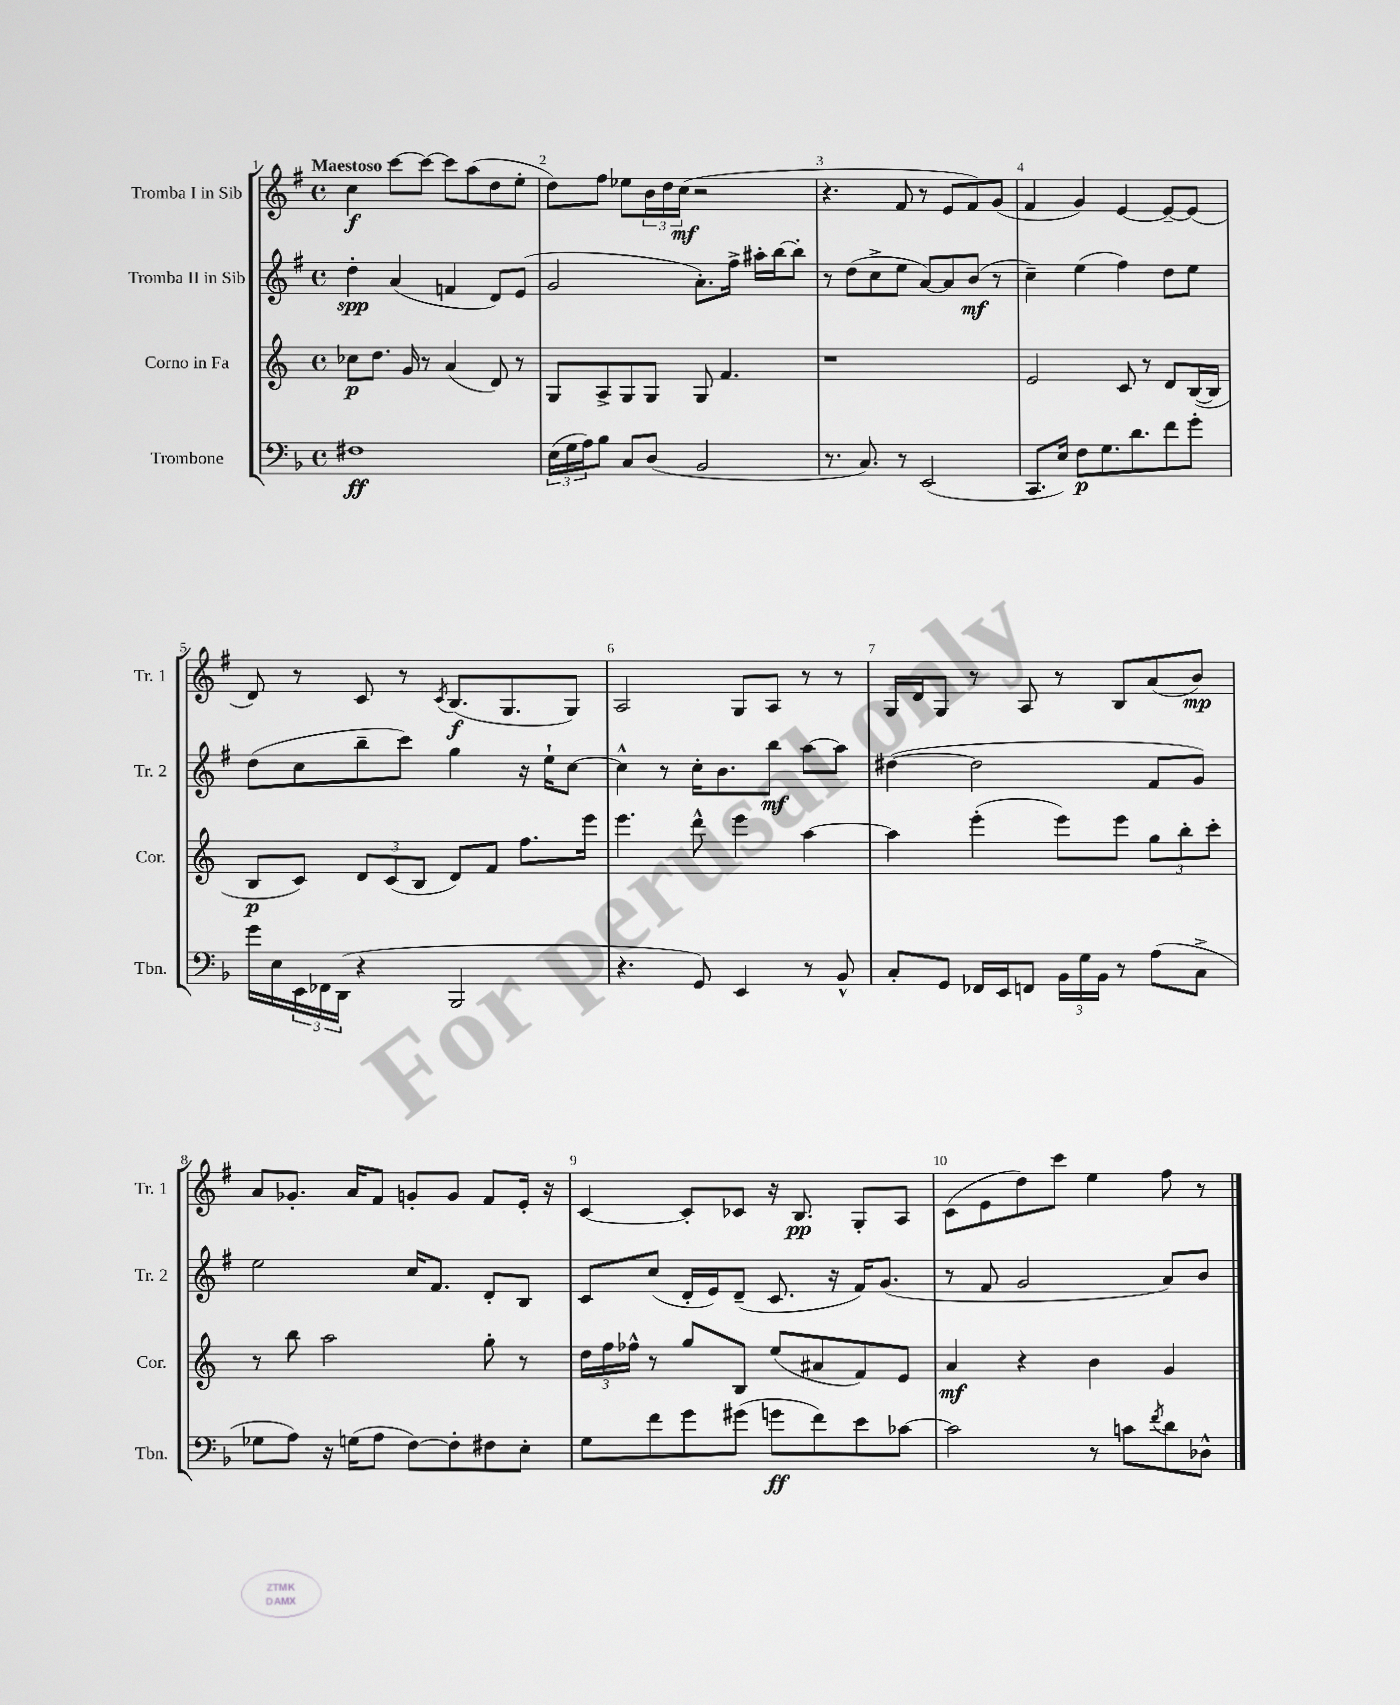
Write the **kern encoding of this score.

**kern	**dynam	**kern	**dynam	**kern	**dynam	**kern	**dynam
*part4	*part4	*part3	*part3	*part2	*part2	*part1	*part1
*staff4	*staff4	*staff3	*staff3	*staff2	*staff2	*staff1	*staff1
*I"Trombone	*	*I"Corno in Fa	*	*I"Tromba II in Sib	*	*I"Tromba I in Sib	*
*I'Tbn.	*	*I'Cor.	*	*I'Tr. 2	*	*I'Tr. 1	*
*clefF4	*	*clefG2	*	*clefG2	*	*clefG2	*
*k[b-]	*	*k[]	*	*k[f#]	*	*k[f#]	*
*M4/4	*	*M4/4	*	*M4/4	*	*M4/4	*
*met(c)	*	*met(c)	*	*met(c)	*	*met(c)	*
=1	=1	=1	=1	=1	=1	=1	=1
!	!	!	!	!	!	!LO:TX:a:B:t=Maestoso	!
1F#X	ff	8cc-X\L	p	4dd'\	spp	4cc\	f
.	.	8.dd\J	.	.	.	.	.
.	.	.	.	(4a/	.	[8ccc\L	.
.	.	16g/	.	.	.	.	.
.	.	8r	.	.	.	8ccc\J_	.
.	.	(4a/	.	4fn/	.	8ccc\L]	.
.	.	.	.	.	.	(8aa\	.
.	.	8d/)	.	8d/L)	.	8dd\	.
.	.	8r	.	(8e/J	.	8ee'\J	.
=2	=2	=2	=2	=2	=2	=2	=2
(24E\LL	.	8G/L	.	2g/	.	8dd\L)	.
24G\	.	.	.	.	.	.	.
24A\J)	.	.	.	.	.	.	.
8B-\J	.	8A^/	.	.	.	8ff#\J	.
8C/L	.	8G/	.	.	.	8ee-X\L	.
(8D/J	.	8G/J	.	.	.	24b\L	.
.	.	.	.	.	.	24dd\	.
.	.	.	.	.	.	(24cc\JJ	mf
2BB-/	.	8G/	.	8.a'\L)	.	2r	.
.	.	4.f/	.	.	.	.	.
.	.	.	.	16ff#^\Jk	.	.	.
.	.	.	.	16aa#X'\LL	.	.	.
.	.	.	.	[16bb\J	.	.	.
.	.	.	.	8bb'\J]	.	.	.
=3	=3	=3	=3	=3	=3	=3	=3
8.r	.	1r	.	8r	.	4.r	.
.	.	.	.	(8dd\L	.	.	.
8.C/)	.	.	.	.	.	.	.
.	.	.	.	8cc^\	.	.	.
8r	.	.	.	8ee\J	.	8f#/	.
(2EE/	.	.	.	[8a/L)	.	8r	.
.	.	.	.	8a/]	.	8e/L	.
.	.	.	.	(8b/J	mf	8f#/)	.
.	.	.	.	8r	.	(8g/J	.
=4	=4	=4	=4	=4	=4	=4	=4
8.CC/L	.	2e/	.	4cc~\)	.	4f#/	.
16E/Jk)	.	.	.	.	.	.	.
8F\L	p	.	.	(4ee\	.	4g/)	.
8.G\	.	.	.	.	.	.	.
.	.	8c/	.	4ff#\)	.	[4e/	.
8.d\	.	.	.	.	.	.	.
.	.	8r	.	.	.	.	.
8f\	.	8d/L	.	8dd\L	.	8e~/L_	.
8g'\J	.	([16B/L	.	8ee\J	.	(8e/J]	.
.	.	16B/JJ]	.	.	.	.	.
!!LO:LB:g=z
=5	=5	=5	=5	=5	=5	=5	=5
16g\LL	.	8B/L	p	(8dd\L	.	8d/)	.
16E\	.	.	.	.	.	.	.
24EE\	.	8c/J)	.	8cc\	.	8r	.
24FF-X\	.	.	.	.	.	.	.
(24DD\JJ	.	.	.	.	.	.	.
4r	.	12d/L	.	8bb~\	.	8c/	.
.	.	(12c/	.	.	.	.	.
.	.	.	.	8ccc\J)	.	8r	.
.	.	12B/J	.	.	.	.	.
.	.	.	.	.	.	8qc/	.
2BBB-/	.	8d/L)	.	4gg\	.	(8.B/L	f
.	.	8f/J	.	.	.	.	.
.	.	.	.	.	.	8.G/	.
.	.	8.ff\L	.	16r	.	.	.
.	.	.	.	16ee`\KL	.	.	.
.	.	.	.	[8cc\J	.	8G/J)	.
.	.	16eee\Jk	.	.	.	.	.
=6	=6	=6	=6	=6	=6	=6	=6
4.r	.	4.eee\	.	4cc^^\]	.	2A/	.
.	.	.	.	8r	.	.	.
8GG/)	.	8ddd^^\	.	16cc'\KL	.	.	.
.	.	.	.	8.b\	.	.	.
4EE/	.	4eee\	.	.	.	8G/L	.
.	.	.	.	8bb\J	mf	8A/J	.
8r	.	[4aa\	.	[8aa\L	.	8r	.
8BB-^^/	.	.	.	8aa\J]	.	8r	.
=7	=7	=7	=7	=7	=7	=7	=7
8C'/L	.	4aa\]	.	([4dd#X\	.	16G/LL	.
.	.	.	.	.	.	16d/J	.
8GG/J	.	.	.	.	.	8G/J	.
16FF-X/LL	.	(4eee'\	.	2dd#\]	.	8r	.
16EE/J	.	.	.	.	.	.	.
8FFn/J	.	.	.	.	.	8A/	.
24BB-\LL	.	8eee\L)	.	.	.	8r	.
24G\	.	.	.	.	.	.	.
24BB-\JJ	.	.	.	.	.	.	.
8r	.	8eee\J	.	.	.	8B/L	.
(8A\L	.	12gg\L	.	8f#/L	.	(8a/	.
.	.	12bb'\	.	.	.	.	.
8C^\J	.	.	.	8g/J)	.	8b/J)	mp
.	.	12ccc'\J	.	.	.	.	.
!!LO:LB:g=z
=8	=8	=8	=8	=8	=8	=8	=8
8G-X\L	.	8r	.	2ee\	.	8a/L	.
8A\J)	.	8bb\	.	.	.	8.g-X'/J	.
16r	.	2aa\	.	.	.	.	.
(16Gn\KL	.	.	.	.	.	16a/KL	.
8A\J	.	.	.	.	.	8f#/J	.
[8F\L)	.	.	.	16cc/KL	.	8gn'/L	.
.	.	.	.	8.f#/J	.	.	.
8F'\]	.	.	.	.	.	8g/J	.
8F#X\	.	8gg'\	.	8d'/L	.	8f#/L	.
8E'\J	.	8r	.	8B/J	.	16e'/Jk	.
.	.	.	.	.	.	16r	.
=9	=9	=9	=9	=9	=9	=9	=9
8G\L	.	24dd\LL	.	8c/L	.	[4c/	.
.	.	24ff\	.	.	.	.	.
.	.	24ff-X^^\JJ	.	.	.	.	.
8f\	.	8r	.	(8cc/J	.	.	.
8g\	.	8gg/L	.	16d'/LL	.	8c'/L]	.
.	.	.	.	16e/J)	.	.	.
(8g#X\J	.	8B/J	.	(8d~/J	.	8c-X/J	.
8gn\L	ff	(8ee/L	.	8.c/	.	16r	.
.	.	.	.	.	.	8.B/	pp
8f\)	.	8a#X/	.	.	.	.	.
.	.	.	.	16r	.	.	.
8e\	.	8f/)	.	16f#/KL)	.	8G'/L	.
.	.	.	.	(8.g/J	.	.	.
[8c-X\J	.	8e/J	.	.	.	8A/J	.
=10	=10	=10	=10	=10	=10	=10	=10
2c-\]	.	4a/	mf	8r	.	(8c\L	.
.	.	.	.	8f#/	.	8e\	.
.	.	4r	.	2g/	.	8dd\)	.
.	.	.	.	.	.	8ccc\J	.
8r	.	4b\	.	.	.	4ee\	.
8cn\L	.	.	.	.	.	.	.
8qf/	.	.	.	.	.	.	.
8d\	.	4g/	.	8a/L)	.	8ff#\	.
8D-X^^\J	.	.	.	8b/J	.	8r	.
==	==	==	==	==	==	==	==
*-	*-	*-	*-	*-	*-	*-	*-
